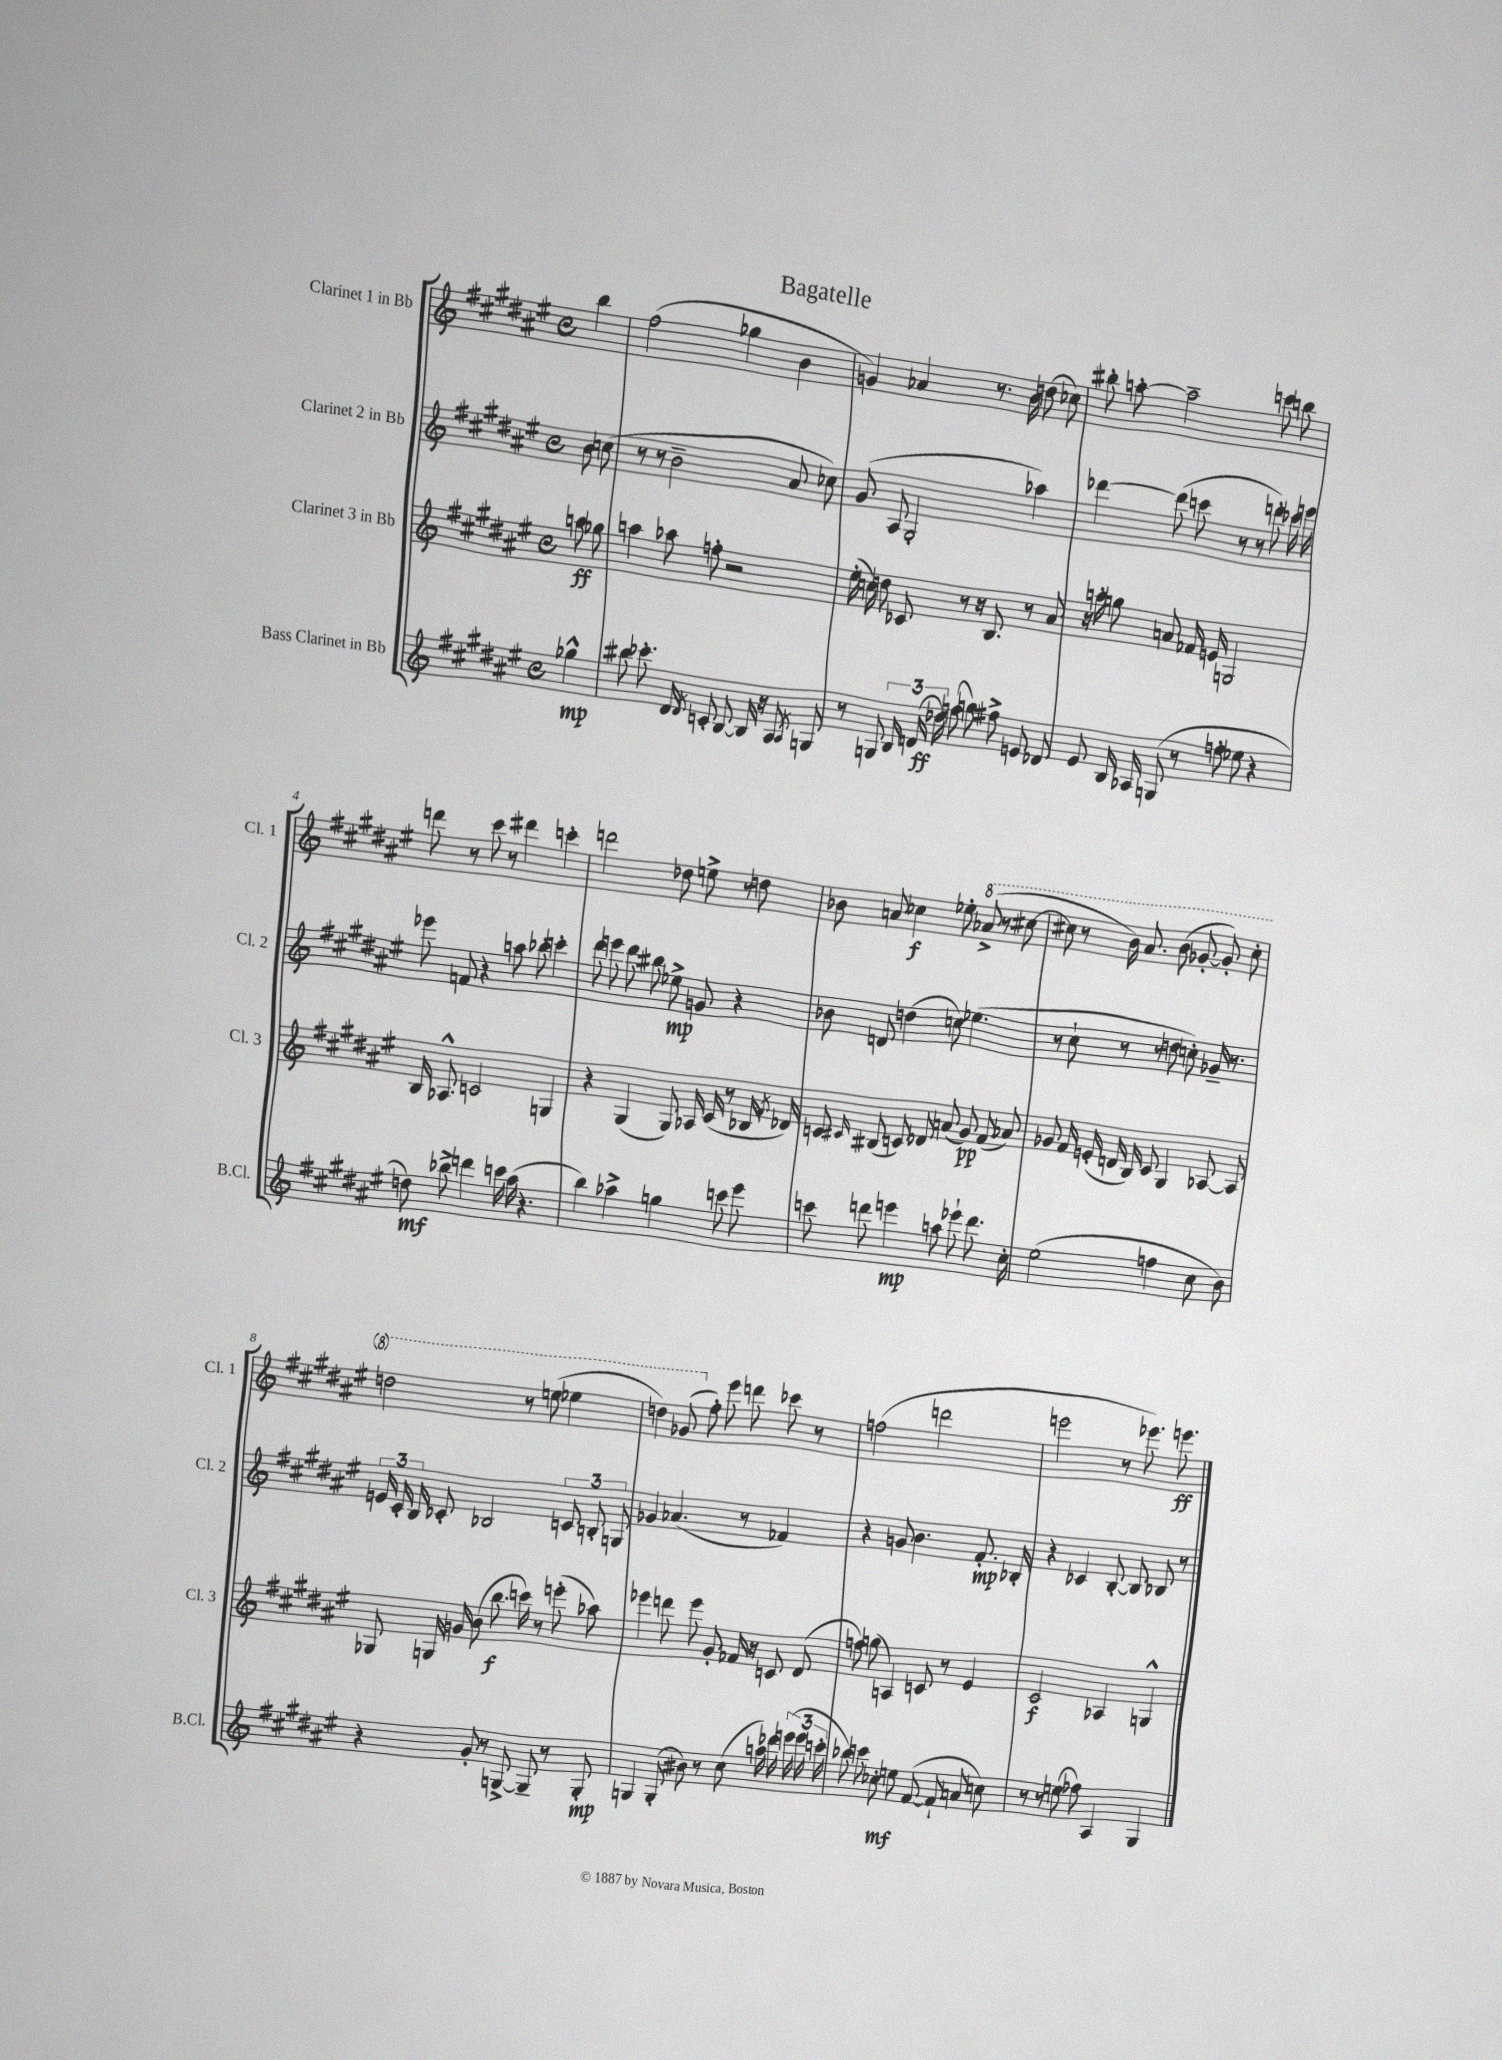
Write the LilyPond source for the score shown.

\header { title = "Bagatelle" }
<<
\new StaffGroup <<
\new Staff = "s0" \with { instrumentName = "Clarinet 1 in Bb" shortInstrumentName = "Cl. 1" } {
    \clef treble \key fis \major \defaultTimeSignature \time 4/4 \partial 4
    \autoBeamOff b''4 |
    fis''2( ges''4 b'4 |
    g'4) aes'4 r8. b'16 d''8( ces''8) |
    bis''8-. a''8~-. a''2-- c'''8 b''8 |
    d'''8 r8 cis'''8 r8 dis'''4 c'''4-. |
    d'''2 des''8 e''8-> r8 d''8 |
    bes'8 a'8 ces''4\f ees''8-. \ottava #1 aes''8->( r8 cis'''!8~ |
    cis'''!8 r8 b''16) ais''8. b''8( ges''8~-. ges''8-.) cis'''8-. |
    d'''2 r8 e'''8( ees'''4 |
    d'''4) ges''8( \ottava #0 fis''8-.) eis'''8 d'''!8 ces'''8 r8 |
    f''2( d'''2 |
    e'''2 r8 ees'''8.) e'''8.\ff \bar "|." |
}
\new Staff = "s1" \with { instrumentName = "Clarinet 2 in Bb" shortInstrumentName = "Cl. 2" } {
    \clef treble \key fis \major \defaultTimeSignature \time 4/4 \partial 4
    \autoBeamOff b'8 c''8( |
    r8 r8 b'2-- ais'8 ces''8) |
    gis'8( ais8 gis2-. aes''4) |
    des'''4~ des'''8( c'''8 r8 r8 d'''8-.) ces'''16 e'''16 |
    ees'''8 f'8 r4 a''8 bes''8-. c'''4-. |
    dis'''8 e'''8 dis'''8 bis''8 ees''8->\mp g'8 r4 |
    bes'8 d'8 d''4( c''8) ees''4.( |
    r8 cis''8-! r8 r8 d''8 c''8-.) ges'16-- r8. |
    \tuplet 3/2 { e'16 cis'16-. b16 } ces'8-. bes2 \tuplet 3/2 { c'8 b8-. g8 } |
    ges'4 aes'4.( r8 fes'4) |
    r4 g'8 b'4. fis'8.-.\mp bes16-. |
    r4 ces'4 b8~-. b8 bes8 r8 \bar "|." |
}
\new Staff = "s2" \with { instrumentName = "Clarinet 3 in Bb" shortInstrumentName = "Cl. 3" } {
    \clef treble \key fis \major \defaultTimeSignature \time 4/4 \partial 4
    \autoBeamOff a''8\ff ges''8 |
    a''4 aes''8 f''8-. r2 |
    eis''16-.( c''16) d''8 ces'8 r8 r16 b8. r8 ais'8 |
    r16 a''16-. g''8 a'8 fes'16 e'16 g2 |
    b16 aes8.-^ c'2 g4 |
    r4 gis4( gis8) aes16 cis'16( r8 bes16 \acciaccatura { fis'8 } des'16) |
    c'8 \grace { cis'16 } bis8( c'8) des'8 a'8( gis'8\pp) fis'8( aes'8) |
    ges'8 fis'16 e'16-.( d'16 b16) cis'8 gis4 aes8~ aes8 |
    ges8 g16 g'16 b'8( b''8.\f c'''16) r8 e'''8-.( aes''8) |
    ees'''4 d'''8 ees'''8 gis'8-. fes'16 r16 c'8 dis'8( |
    f''8) g''8( a4) c'8 r8 eis'4 |
    cis'2\f aes4 g4-^ \bar "|." |
}
\new Staff = "s3" \with { instrumentName = "Bass Clarinet in Bb" shortInstrumentName = "B.Cl." } {
    \clef treble \key fis \major \defaultTimeSignature \time 4/4 \partial 4
    \autoBeamOff ges''4-^\mp |
    bis''8 ces'''8.-. dis'16 \acciaccatura { dis'8 } c'8-. b8~ b16 r16 ais8 \acciaccatura { ais8 } g8 |
    r8 g8 \tuplet 3/2 { b16 d'16( des''16\ff) } f''8( g''8) fis''8-> e'8 des'8 |
    eis'8 b16 aes16 g8( r8 f''8-. ees''8 r4 |
    d''8\mf) bes''8-> d'''4 c'''16 ais''16( r4. |
    b''4) aes''4-> g''4 c'''8 eis'''8 |
    c'''8 d'''8 e'''4\mp a''8 ees'''8-! d'''8. cis''16-. |
    eis''2( f''4 cis''8 b'8) |
    r4 gis'8-. r8 g8~-> g8-- r8 g8-.\mp |
    g4 g8-.( bis'8) r8 cis''8( a''16) des'''16 \tuplet 3/2 { e'''16( e'''16 c'''16-. } |
    bes''8) c'''8 ces''8-.\mf e''8 fis'8~( fis'8-! a'8 c''8) |
    r8 r8 e''8( fes''8) ais4 gis4 \bar "|." |
}
>>
>>
